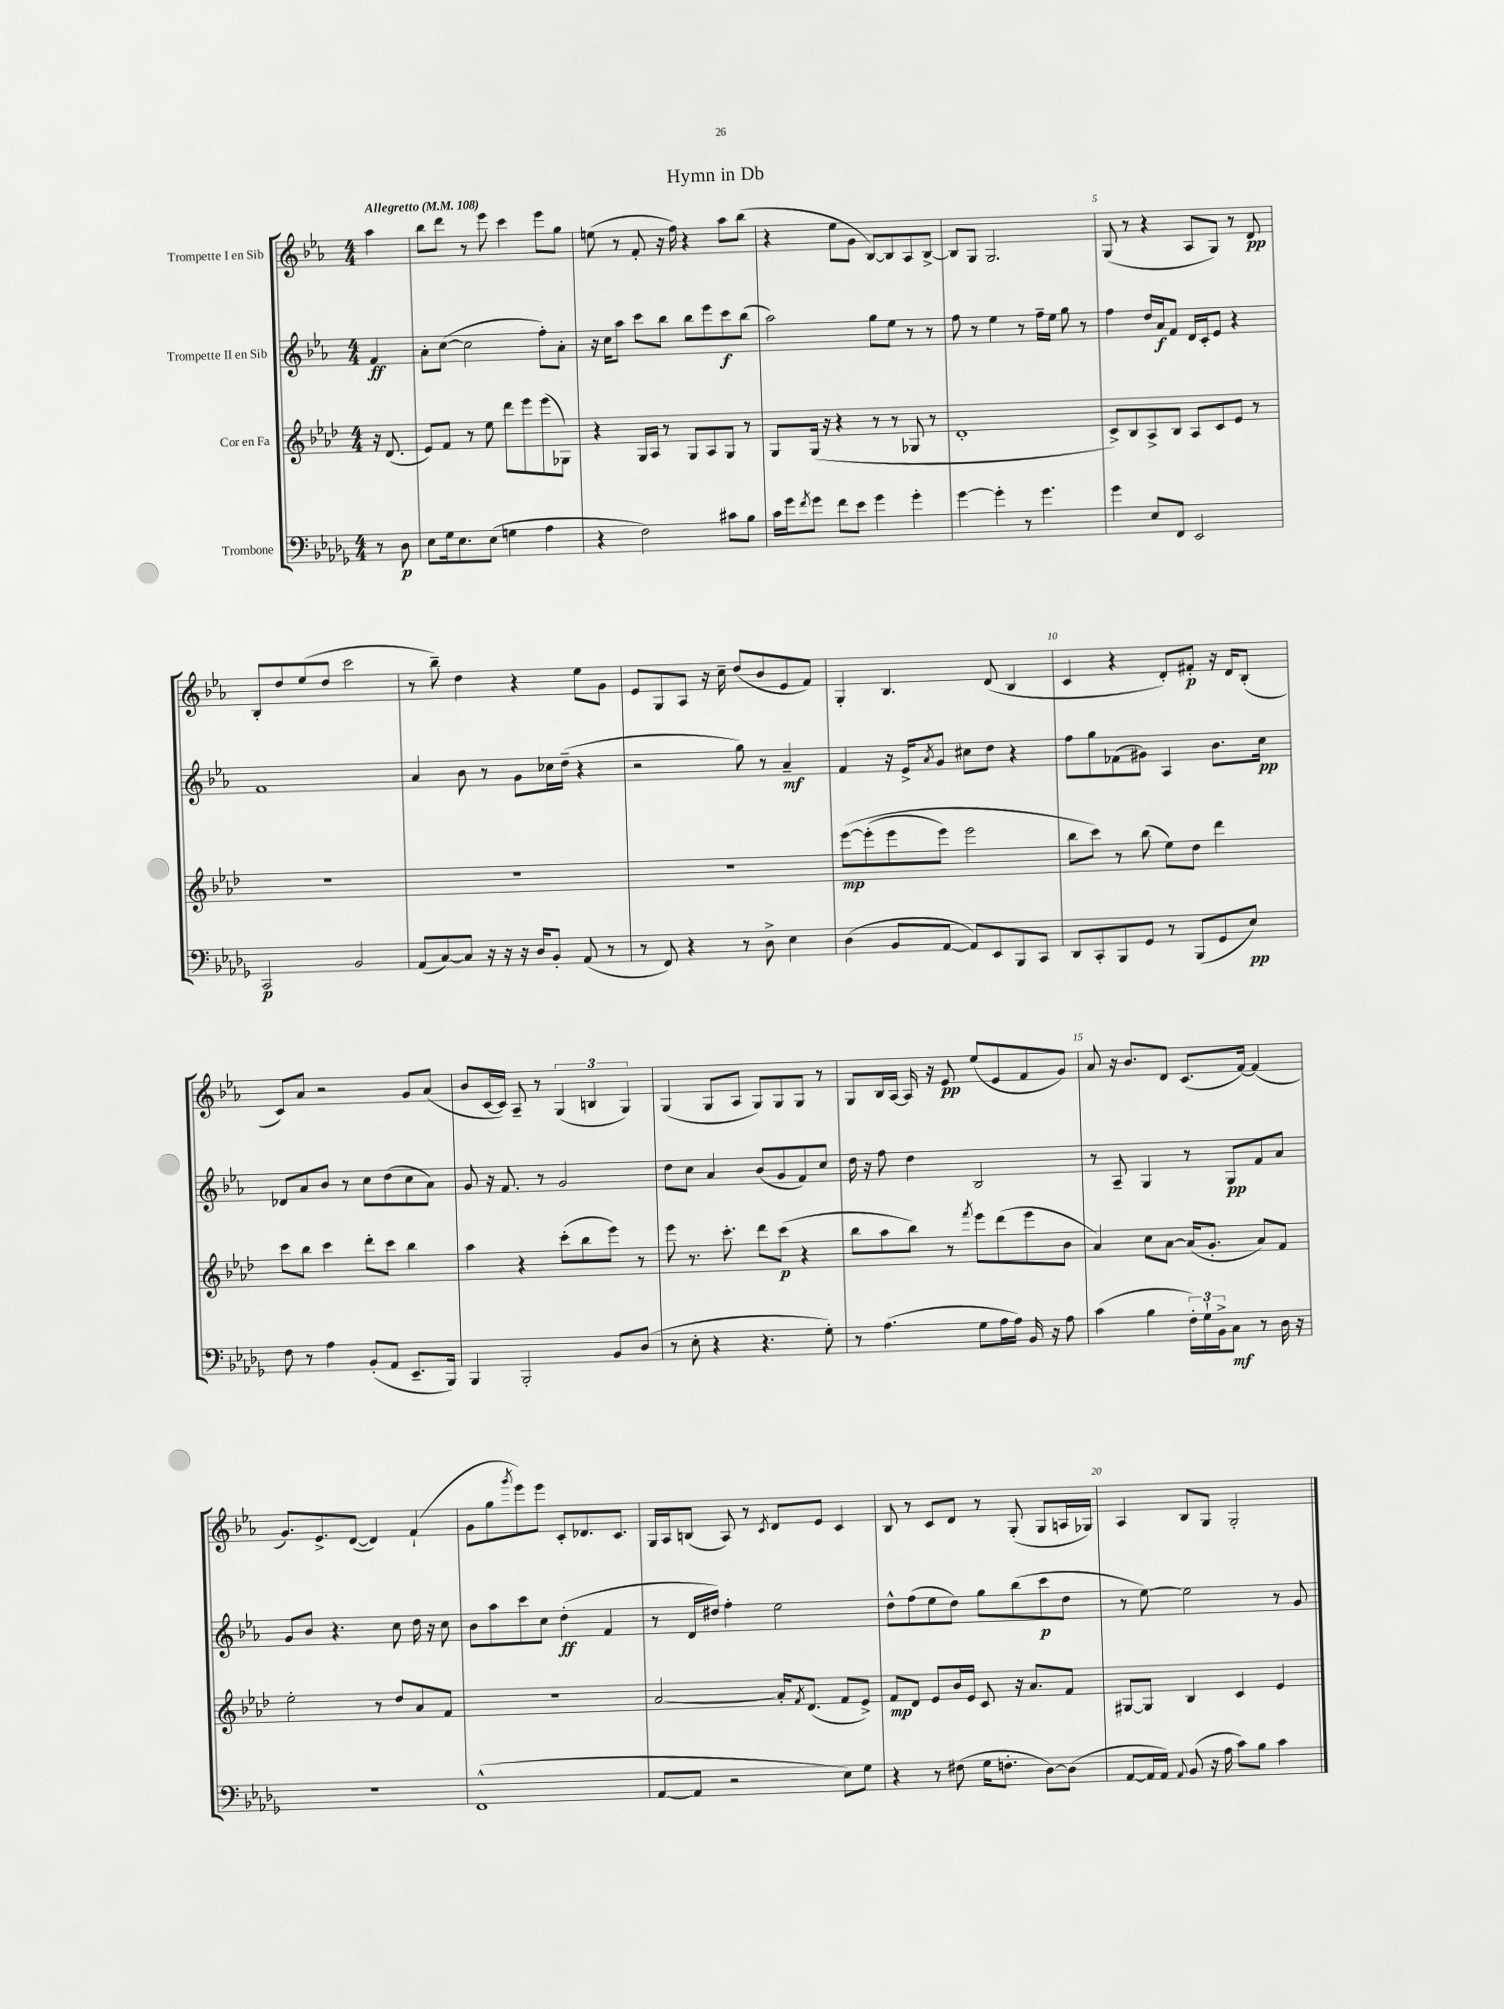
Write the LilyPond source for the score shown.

\header { title = "Hymn in Db" }
<<
\new StaffGroup <<
\new Staff = "s0" \with { instrumentName = "Trompette I en Sib" } {
    \clef treble \key ees \major \numericTimeSignature \time 4/4 \partial 4 \tempo "Allegretto" 4 = 108
    aes''4 |
    bes''8 d'''8 r8 ees'''8 c'''4 ees'''8 g''8 |
    e''8( r8 f'8-. r16 f''16) r4 aes''8 bes''8( |
    r4 ees''8 g'8 bes8~) bes8 aes8 bes8~-> |
    bes8 g8 g2. |
    g8( r8 r4 aes8 g8) r8 d'8\pp |
    bes8-. d''8 ees''8( d''8 c'''2 |
    r8 bes''8--) d''4 r4 ees''8 g'8 |
    ees'8 g8 aes8 r16 c''16-- d''8( bes'8 ees'8 f'8) |
    g4-. bes4. d'8( bes4 |
    c'4 r4 d'8-.) fis'8-.\p r16 d'16 bes8-.( |
    c'8) aes'8 r2 g'8 aes'8( |
    bes'8 c'16~ c'16) aes8-- r8 \tuplet 3/2 { g4( b4 g4) } |
    g4( g8 aes8 g8) g8 g8 r8 |
    g8 bes16 aes16~ aes16 r16 ees'8\pp ees''8( ees'8 f'8 g'8) |
    aes'8 r16 bes'8. d'8 c'8.( f'16~) f'4( |
    g'8.) ees'8.-> d'8~( d'4) f'4-!( |
    g'8 g''8 \acciaccatura { g'''8 } ees'''8) ees'''8 c'8-. des'8. c'8. |
    g16 aes16 b8( aes8) r8 \acciaccatura { c'8 } d'8 ees'8 c'4 |
    bes8 r8 c'8 d'8 r8 g8-.( g8 a16 ges16) |
    aes4 bes8 g8 g2-. \bar "|." |
}
\new Staff = "s1" \with { instrumentName = "Trompette II en Sib" } {
    \clef treble \key ees \major \numericTimeSignature \time 4/4 \partial 4
    f'4\ff |
    aes'8-. c''8~( c''2 f''8-.) aes'8-. |
    r16 c''16 aes''8 c'''8 bes''8 bes''8 ees'''8 c'''8\f bes''8( |
    aes''2) g''8 ees''8 r8 r8 |
    f''8 r8 ees''4 r8 f''16-- ees''16 g''8 r8 |
    f''4 d''16 aes'16\f f'8 d'16 c'16-. ees'8 r4 |
    f'1 |
    aes'4 bes'8 r8 g'8 ces''16 d''16--( r4 |
    r2 g''8) r8 aes'4--\mf |
    f'4 r16 ees'16-> \acciaccatura { aes'8 } g'8 cis''8 d''8 r4 |
    f''8 g''8 fes'8( gis'8) aes4 bes'8. c''16\pp |
    des'8 aes'8 bes'8 r8 c''8 d''8( c''8 aes'8) |
    g'8 r16 f'8. r8 g'2 |
    d''8 c''8 aes'4 bes'8( g'8 f'8) c''8 |
    d''16 r16 f''8 d''4 bes2 |
    r8 aes8-- g4 r8 g8\pp f'8 aes'8 |
    g'8 bes'8 r4. c''8 d''16 r16 c''8 |
    bes'8 aes''8 c'''8 c''8 d''4-.\ff( f'4 |
    r8 d'16 dis''16) f''4-. ees''2 |
    d''8-^ f''8( ees''8 d''8) g''8 bes''8( c'''8\p d''8 |
    r8 ees''8~) ees''2 r8 g'8 \bar "|." |
}
\new Staff = "s2" \with { instrumentName = "Cor en Fa" } {
    \clef treble \key aes \major \numericTimeSignature \time 4/4 \partial 4
    r16 des'8.( |
    ees'8) f'8 r8 ees''8 des'''8 ees'''8 ees'''8( ges8) |
    r4 g16 aes16 r8 g8 aes8 g8 r8 |
    g8 g16( r16 r4 r8 r8 ges8 r8 |
    des'1-. |
    c'8->) bes8 aes8-> bes8 aes8 c'8 ees'8 r8 |
    R1 |
    R1 |
    R1 |
    ees'''8~\mp\( ees'''8-.( ees'''8 ees'''8) ees'''2 |
    bes''8 c'''8\) r8 bes''8( ees''8) des''8 des'''4 |
    c'''8 bes''8 c'''4 des'''8-. c'''8 bes''4 |
    aes''4 r4 c'''8-.( bes''8 ees'''8) r8 |
    ees'''8 r8. c'''8.-. des'''8 c'''8\p( r4 |
    bes''8 aes''8 bes''8) r8 \acciaccatura { f'''8 } ees'''8 des'''8( ees'''8 bes'8 |
    aes'4) c''8 aes'8~ aes'16( g'8.-. aes'8) f'8 |
    ees''2-. r8 des''8 aes'8 f'8 |
    R1 |
    aes'2~ aes'16-. \acciaccatura { f'8 } des'8.( f'8 ees'8->) |
    f'8\mp des'8 ees'8 bes'16 ees'16 c'8 r16 aes'8. f'8 |
    gis8~ gis8 bes4 c'4 ees'4 \bar "|." |
}
\new Staff = "s3" \with { instrumentName = "Trombone" } {
    \clef bass \key des \major \numericTimeSignature \time 4/4 \partial 4
    r8 des8\p |
    ees8 ges16 ees8. ees8( g4 aes4 |
    r4 f2) cis'8 bes8 |
    c'16 ges'16 \acciaccatura { f'8 } ges'8 f'8 ees'8 ges'4 ges'4-. |
    ges'4~ ges'4-. r8 ges'4. |
    ges'4 ees8 f,8 ees,2 |
    c,2\p bes,2 |
    aes,8( c8~) c8 r16 r16 r16 des16 bes,8-. aes,8( r8 |
    r8 f,8) r4 r8 des8-> ees4 |
    des4( bes,8 aes,8~ aes,8) ees,8 bes,,8 c,8 |
    des,8 c,8-. bes,,8 ges,8 r8 bes,,8( ges,8 ees8\pp) |
    f8 r8 aes4 bes,8-.( aes,8 ees,8.-- bes,,16) |
    bes,,4 bes,,2-. bes,8 des8( |
    r8 ees8-. r4 r4. ges8-.) |
    r8 aes4.( ges8 aes16 aes16) bes,16 r16 aes8 |
    c'4( bes4 \tuplet 3/2 { f16-.) ges16-! bes,16-> } c8\mf r8 des16 r16 |
    r1 |
    f,1-^( |
    aes,8~ aes,8 r2 ees8) ges8 |
    r4 r8 fis8( ges16 f8.-. des8~) des8( |
    aes,8~ aes,16 aes,16) \appoggiatura { aes,8 } bes,8( r16 aes16 c'8) bes8 c'4 \bar "|." |
}
>>
>>
\layout { \context { \Score \override BarNumber.break-visibility = ##(#f #t #t) barNumberVisibility = #(every-nth-bar-number-visible 5) } }
